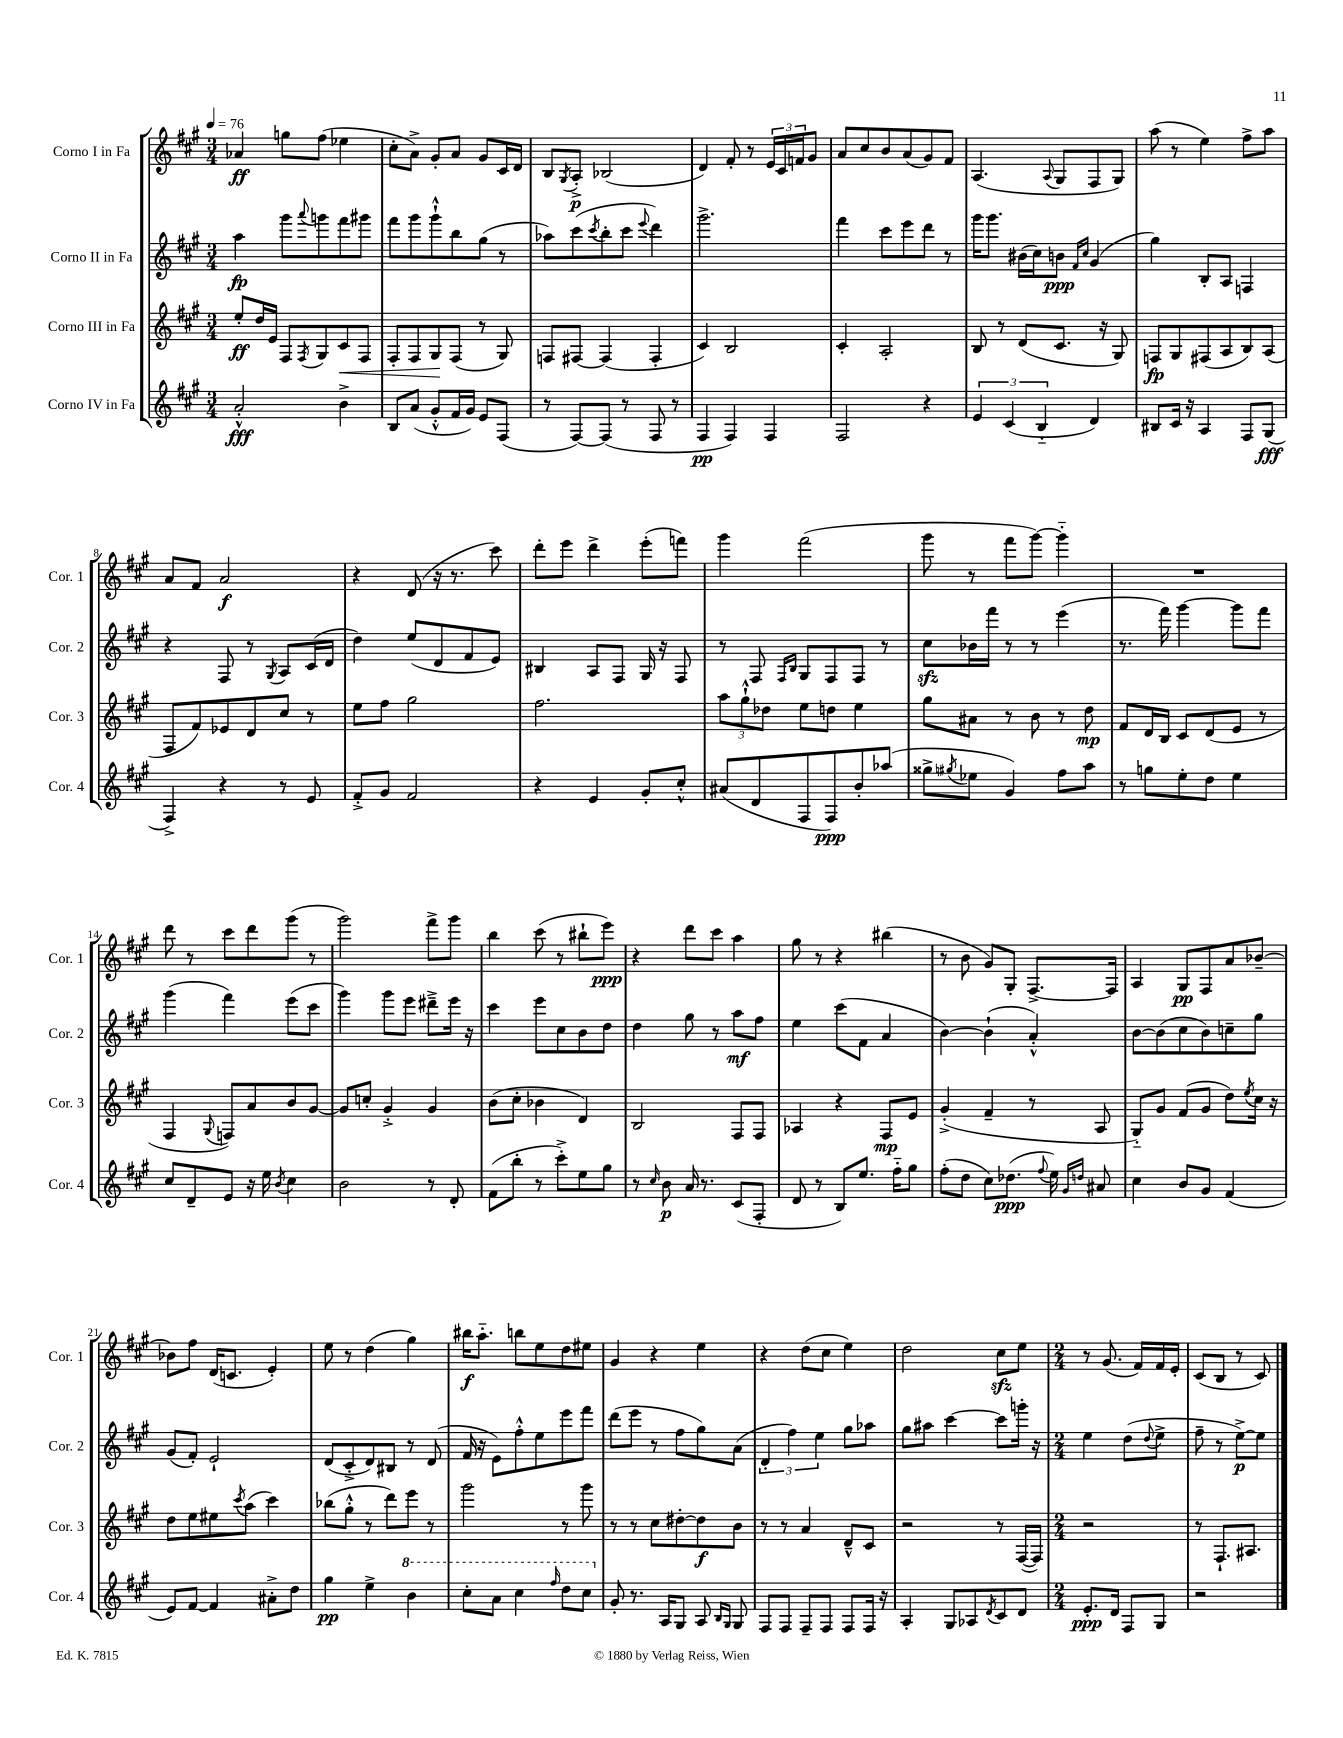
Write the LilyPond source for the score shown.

<<
\new StaffGroup <<
\new Staff = "s0" \with { instrumentName = "Corno I in Fa" shortInstrumentName = "Cor. 1" } {
    \clef treble \key a \major \numericTimeSignature \time 3/4 \tempo 4 = 76
    aes'4\ff g''8 fis''8( ees''4 |
    cis''8-. a'8->) gis'8-. a'8 gis'8 cis'16 d'16 |
    b8 \acciaccatura { gis8 } a8-.->\p bes2( |
    d'4) fis'8-. r8 \tuplet 3/2 { e'16 cis'16 f'16 } gis'8 |
    a'8 cis''8 b'8 a'8( gis'8) fis'8 |
    a4.( \appoggiatura { a8 } gis8 fis8 gis8) |
    a''8( r8 e''4) fis''8-> a''8 |
    a'8 fis'8 a'2\f |
    r4 d'8( r16 r8. cis'''8) |
    d'''8-. e'''8 d'''4-> e'''8-.( f'''8) |
    gis'''4 fis'''2( |
    gis'''8 r8 fis'''8 gis'''8~) gis'''4-_ |
    R2. |
    d'''8 r8 cis'''8 d'''8 gis'''8( r8 |
    gis'''2) fis'''8-> gis'''8 |
    b''4 cis'''8( r8 bis''8-! e'''8\ppp) |
    r4 d'''8 cis'''8 a''4 |
    gis''8 r8 r4 bis''4( |
    r8 b'8 gis'8) gis8-. fis8.~-> fis16 |
    a4 gis8\pp fis8 a'8 bes'8~-- |
    bes'8 fis''8 d'16( c'8. e'4-.) |
    e''8 r8 d''4( gis''4) |
    bis''16\f a''8.-_ b''8 e''8 d''8 eis''8 |
    gis'4 r4 e''4 |
    r4 d''8( cis''8 e''4) |
    d''2 cis''8\sfz e''8 |
    \numericTimeSignature \time 2/4 r8 gis'8.( fis'16) fis'16 e'16-. |
    cis'8( b8 r8 cis'8) \bar "|." |
}
\new Staff = "s1" \with { instrumentName = "Corno II in Fa" shortInstrumentName = "Cor. 2" } {
    \clef treble \key a \major \numericTimeSignature \time 3/4
    a''4\fp gis'''8 \appoggiatura { a'''8 } g'''8 fis'''8 gis'''8 |
    fis'''8 gis'''8 gis'''8-!-^ b''8 gis''8( r8 |
    aes''8) cis'''8( \acciaccatura { cis'''8 } b''8-. cis'''8 \appoggiatura { e'''8 } d'''4) |
    gis'''2.-> |
    fis'''4 cis'''8 e'''8 d'''8 r8 |
    gis'''16 gis'''8. bis'16( cis''16) b'8\ppp \grace { fis'16 cis''16 } gis'4( |
    gis''4) b8-. a8 f4 |
    r4 fis8 r8 \acciaccatura { gis8 } a8 cis'16( d'16 |
    d''4) e''8( d'8 fis'8 e'8) |
    bis4 a8 fis8 gis16 r16 fis8 |
    r8 fis8 \grace { fis16 b16 } gis8 fis8 fis8 r8 |
    cis''8\sfz bes'16 fis'''16 r8 r8 e'''4( |
    r8. fis'''16) gis'''4~ gis'''8 fis'''8 |
    gis'''4( fis'''4) e'''8( cis'''8 |
    gis'''4) gis'''8 e'''8 dis'''8---> e'''16 r16 |
    cis'''4 e'''8 cis''8 b'8 d''8 |
    d''4 gis''8 r8 a''8\mf fis''8 |
    e''4 cis'''8( fis'8 a'4 |
    b'4~) b'4-!( a'4-.-^) |
    b'8~ b'8( cis''8 b'8) c''8-- gis''8 |
    gis'8( fis'8-.) e'2-! |
    d'8( cis'8-.-> d'8) bis8 r8 d'8( |
    fis'16 r16 e'8) fis''8-.-^ e''8 e'''8 fis'''8 |
    d'''8( e'''8 r8 fis''8 gis''8) a'8( |
    \tuplet 3/2 { d'4-. fis''4) e''4 } gis''8 aes''8 |
    gis''8 ais''8 cis'''4~ cis'''8 g'''16-. r16 |
    \numericTimeSignature \time 2/4 e''4 d''8( \appoggiatura { d''8 } e''8-> |
    fis''8-- r8 e''8~->\p) e''8 \bar "|." |
}
\new Staff = "s2" \with { instrumentName = "Corno III in Fa" shortInstrumentName = "Cor. 3" } {
    \clef treble \key a \major \numericTimeSignature \time 3/4
    e''8-.\ff d''16 e'16 fis8 \acciaccatura { fis8 } gis8 cis'8\< fis8 |
    fis8-. fis8 gis8\! fis8( r8 gis8) |
    f8 fis8~ fis4( fis4-. |
    cis'4) b2 |
    cis'4-. a2-. |
    b8 r8 d'8( cis'8. r16 gis8) |
    f8\fp gis8 fis8( a8 b8) a8( |
    fis8 fis'8) ees'8 d'8 cis''8 r8 |
    e''8 fis''8 gis''2 |
    fis''2. |
    \tuplet 3/2 { a''8 gis''8-!-^ des''8 } e''8 d''8 e''4 |
    gis''8 ais'8 r8 b'8 r8 d''8\mp |
    fis'8 d'16 b16 cis'8 d'8( e'8 r8 |
    fis4 \appoggiatura { gis8 } f8) a'8 b'8 gis'8~ |
    gis'8 c''8-. gis'4-.-> gis'4 |
    b'8( cis''8-. bes'4 d'4) |
    b2 fis8 fis8 |
    aes4 r4 fis8\mp e'8 |
    gis'4-.->( fis'4-- r8 a8 |
    gis8-_) gis'8 fis'8( gis'8 d''8) \acciaccatura { e''8 } cis''16 r16 |
    d''8 e''8 eis''8 \acciaccatura { cis'''8 } a''8( cis'''4) |
    bes''8( gis''8-.-^ r8 d'''8) e'''8 r8 |
    gis'''2 r8 gis'''8 |
    r8 r8 cis''8 dis''8~-. dis''8\f b'8 |
    r8 r8 a'4 d'8---^ cis'8 |
    r2 r8 fis16~( fis16) |
    \numericTimeSignature \time 2/4 r2 |
    r8 fis8.-! ais8. \bar "|." |
}
\new Staff = "s3" \with { instrumentName = "Corno IV in Fa" shortInstrumentName = "Cor. 4" } {
    \clef treble \key a \major \numericTimeSignature \time 3/4
    a'2-.-^\fff b'4-> |
    b8 a'8( gis'8-.-^ fis'16 gis'16) e'8 fis8( |
    r8 fis8~) fis8( r8 fis8 r8 |
    fis4\pp fis4) fis4 |
    fis2 r4 |
    \tuplet 3/2 { e'4 cis'4( b4-_ } d'4) |
    bis8 cis'16 r16 a4 fis8 gis8\fff( |
    fis4->) r4 r8 e'8 |
    fis'8-.-> gis'8 fis'2 |
    r4 e'4 gis'8-. cis''8-.-^ |
    ais'8( d'8 fis8 fis8\ppp) b'8-. aes''8( |
    gisis''8-> \acciaccatura { gis''8 } ees''8 gis'4) fis''8 a''8 |
    r8 g''8 e''8-. d''8 e''4 |
    cis''8 d'8-- e'8 r16 e''16 \acciaccatura { b'8 } cis''4 |
    b'2 r8 d'8-. |
    fis'8( b''8-. r8 cis'''8-.->) e''8 gis''8 |
    r8 \grace { cis''16 } b'8\p a'16 r8. cis'8( fis8-. |
    d'8 r8 b8) e''8. fis''16-_ gis''8 |
    fis''8-.( d''8 cis''8) des''8.\ppp( \appoggiatura { fis''8 } e''16) \grace { gis'16 d''16 } ais'8 |
    cis''4 b'8 gis'8 fis'4( |
    e'8) fis'8~ fis'4 ais'8-.-> d''8 |
    gis''4\pp e''4-> \ottava #1 b''4 |
    cis'''8-. a''8 cis'''4 \grace { fis'''16 } d'''8 cis'''8 \ottava #0 |
    gis'8-. r8. a16 gis8 a8 \grace { b16 gis16 } gis8 |
    fis8 fis8 fis8-- fis8 fis8 fis16 r16 |
    a4-. gis8 aes8 \acciaccatura { d'8 } cis'8 d'8 |
    \numericTimeSignature \time 2/4 e'8.-.\ppp d'16 fis8 gis8 |
    r2 \bar "|." |
}
>>
>>
